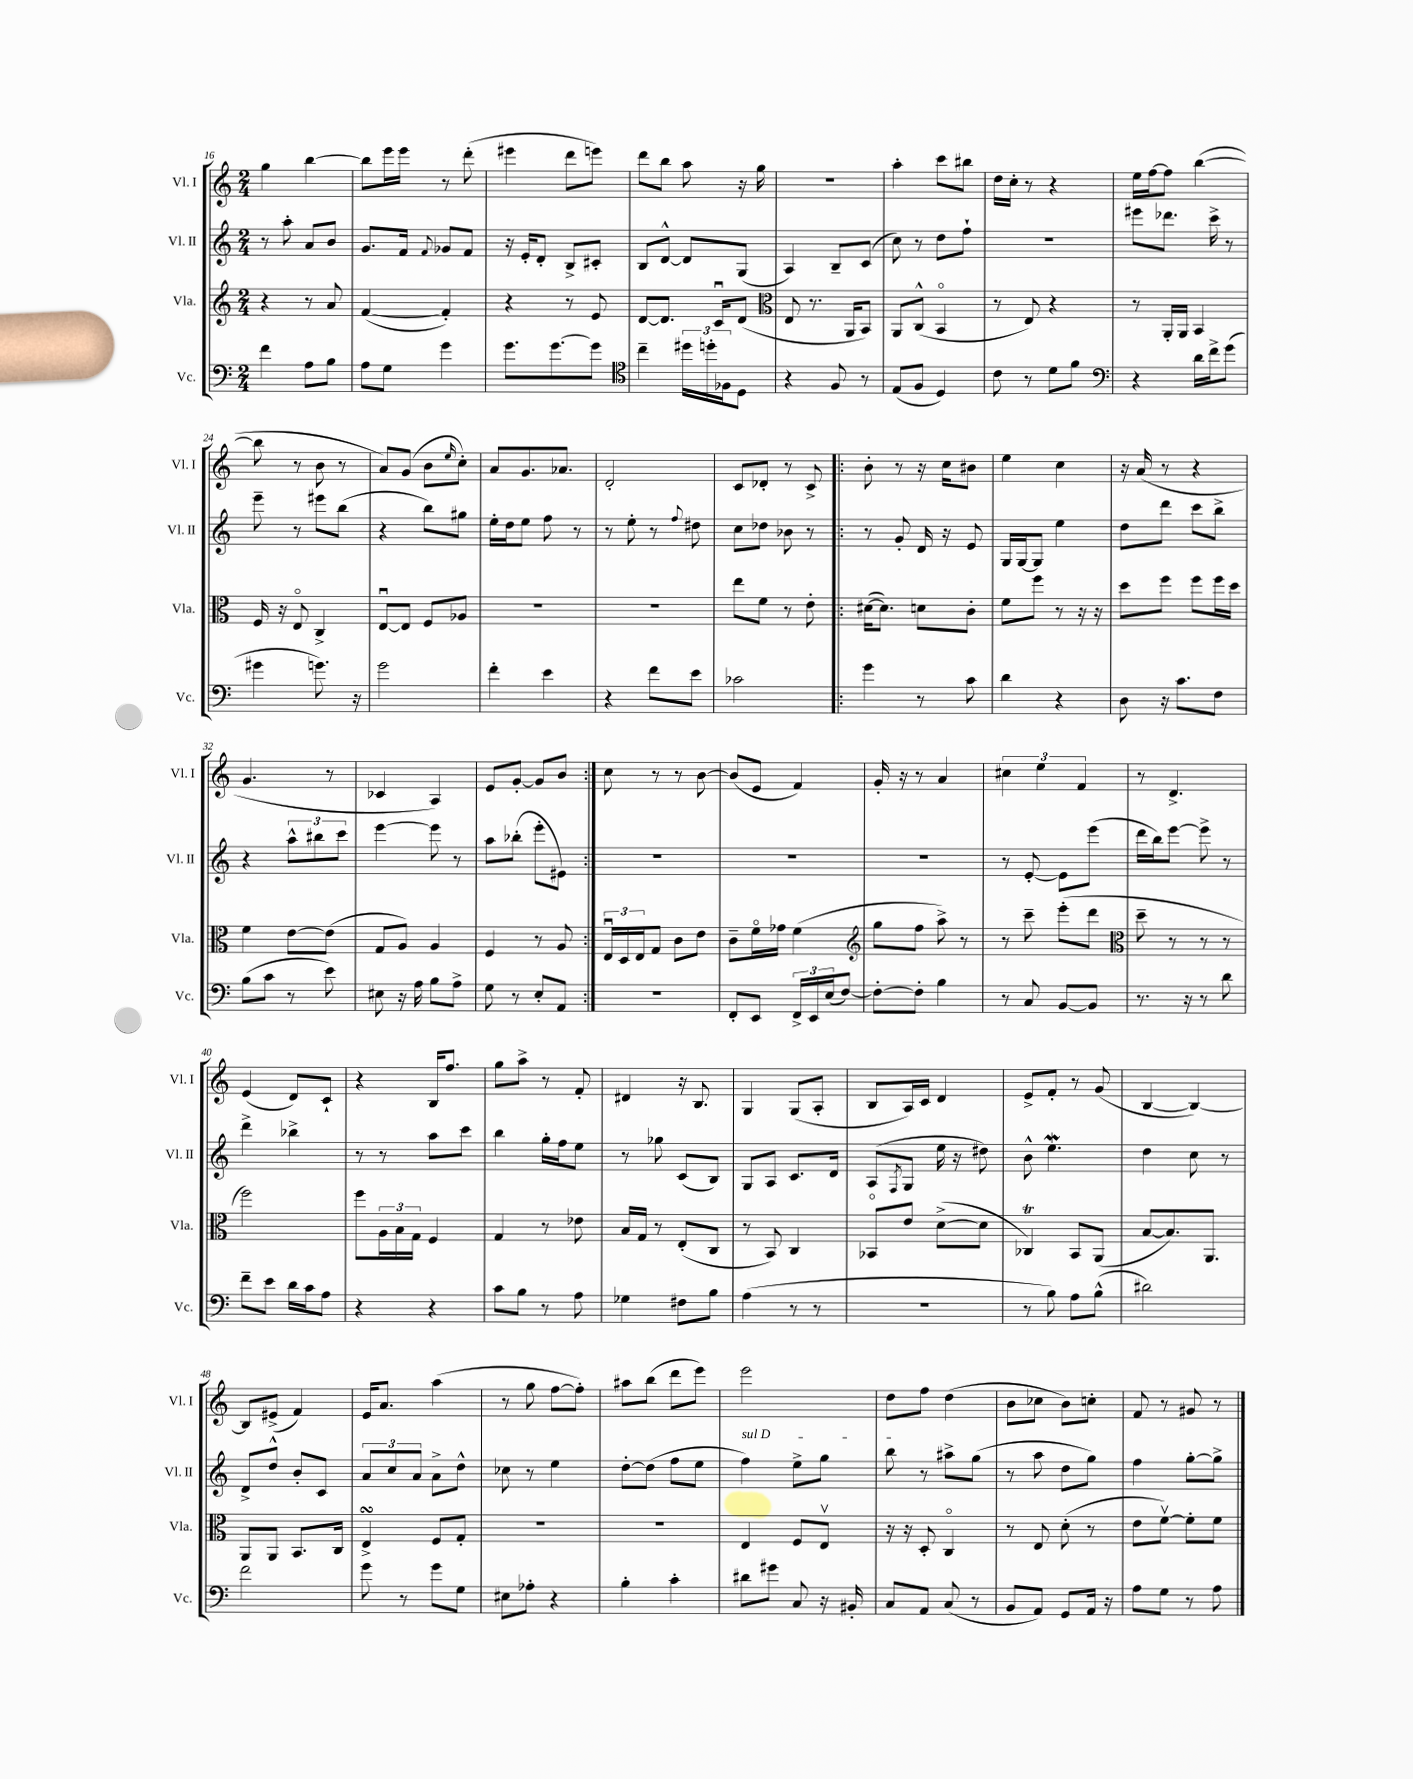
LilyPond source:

<<
\new StaffGroup <<
\new Staff = "s0" \with { instrumentName = "Vl. I" shortInstrumentName = "Vl. I" } {
    \clef treble \key c \major \numericTimeSignature \time 2/4
    g''4 b''4~ |
    b''8 e'''16 e'''16 r8 d'''8-.( |
    eis'''4 d'''8 e'''8) |
    d'''8 b''8 a''8 r16 g''16 |
    r2 |
    a''4-. c'''8 bis''8 |
    d''16 c''16-. r8 r4 |
    e''16 f''16~ f''8 b''4~( |
    b''8 r8 b'8 r8 |
    a'8) g'8( b'8 \grace { e''16 } c''8-.) |
    a'8 g'8. aes'8. |
    d'2-. |
    c'8 des'8-. r8 c'8-> |
    \repeat volta 2 { b'8-. r8 r16 c''16 bis'8 |
    e''4 c''4 |
    r16 a'16( r8 r4 |
    g'4. r8 |
    ces'4 a4) |
    e'8 g'8~-. g'8 b'8 | }
    c''8 r8 r8 b'8~ |
    b'8( e'8 f'4) |
    g'16-. r16 r8 a'4 |
    \tuplet 3/2 { cis''4 e''4 f'4 } |
    r8 d'4.-> |
    e'4( d'8) c'8-! |
    r4 b16 f''8. |
    g''8 a''8-> r8 f'8-. |
    dis'4 r16 b8. |
    g4 g8( a8-. |
    b8 a16) c'16 d'4 |
    e'8-> f'8-. r8 g'8( |
    b4~ b4~) |
    b8 eis'8->( f'4) |
    e'16 a'8. a''4( |
    r8 g''8 f''8~ f''8-.) |
    ais''8 b''8( d'''8 e'''8) |
    e'''2 |
    d''8 f''8 d''4( |
    b'8 ces''8 b'8) c''8-. |
    f'8 r8 gis'8 r8 \bar "|." |
}
\new Staff = "s1" \with { instrumentName = "Vl. II" shortInstrumentName = "Vl. II" } {
    \clef treble \key c \major \numericTimeSignature \time 2/4
    r8 a''8-. a'8 b'8 |
    g'8. f'16 \appoggiatura { f'8 } ges'8 f'8 |
    r16 e'16-. d'8-. b8-> cis'8-. |
    b8 d'8~-^ d'8 g8( |
    a4) b8-- c'8( |
    c''8) r8 d''8 f''8-! |
    R2 |
    eis'''8 des'''8. c'''16-> r8 |
    e'''8-- r8 eis'''8 b''8( |
    r4 b''8) gis''8 |
    e''16-. d''16 e''8 f''8 r8 |
    r8 e''8-. r8 \appoggiatura { f''8 } dis''8 |
    c''8 des''8 bes'8 r8 |
    \repeat volta 2 { r8 g'8-. d'16 r16 e'8 |
    g16 g16~ g8 e''4 |
    d''8 d'''8 c'''8 b''8-> |
    r4 \tuplet 3/2 { a''8-^ bis''8 c'''8 } |
    e'''4~ e'''8 r8 |
    a''8 bes''8-.( e'''8-. eis'8) | }
    R2 |
    R2 |
    R2 |
    r8 e'8~-. e'8 e'''8( |
    d'''16 b''16) e'''8~ e'''8-> r8 |
    d'''4-> bes''4-> |
    r8 r8 a''8 c'''8 |
    b''4 g''16-. f''16 e''8 |
    r8 ges''8 c'8( b8) |
    g8 a8 c'8. d'16 |
    a8( \acciaccatura { f8 } g8 e''16 r16 dis''8) |
    b'8-^ e''4.\mordent |
    d''4 c''8 r8 |
    d'8-> d''8-^ b'8-. c'8 |
    \tuplet 3/2 { a'8 c''8 a'8 } a'8-> d''8-^ |
    ces''8 r8 e''4 |
    d''8~-. d''8( f''8 e''8 |
    \once \override TextSpanner.bound-details.left.text = \markup { \italic "sul D" } f''4\startTextSpan) e''8-> g''8 |
    b''8\stopTextSpan r8 ais''8-> g''8( |
    r8 a''8 d''8 g''8) |
    f''4 g''8~-. g''8-> \bar "|." |
}
\new Staff = "s2" \with { instrumentName = "Vla." shortInstrumentName = "Vla." } {
    \clef treble \key c \major \numericTimeSignature \time 2/4
    r4 r8 a'8 |
    f'4~( f'4-.) |
    r4 r8 e'8 |
    d'8~ d'8. c'16\downbow d'8( |
    \clef alto e8 r8. a,16 b,8) |
    a,8 c8-^( b,4\flageolet |
    r8 e8) r4 |
    r8 a,16-. a,16 b,4 |
    f16 r16 e8\flageolet c4-> |
    e8~\downbow e8 f8 aes8 |
    R2 |
    R2 |
    e''8 f'8 r8 e'8-. |
    \repeat volta 2 { dis'16~( dis'8.) d'8 c'8-. |
    f'8 f''8 r8 r16 r16 |
    d''8 f''8 f''8 f''16 d''16 |
    f'4 e'8~ e'8( |
    g8 a8) a4 |
    f4 r8 a8 | }
    \tuplet 3/2 { e16\downbow d16 e16 } g8 c'8 e'8 |
    c'8-- f'16\flageolet ges'16 f'4( |
    \clef treble g''8 f''8 a''8->) r8 |
    r8 c'''8-- e'''8-.( d'''8 |
    \clef alto d''8-- r8 r8 r8 |
    f''2) |
    f''8 \tuplet 3/2 { a16 b16 g16 } f4 |
    g4 r8 ees'8 |
    b16 g16 r8 e8-.( c8 |
    r8 b,8) c4 |
    bes,8\flageolet e'8 d'8~->( d'8 |
    ces4\trill) b,8 a,8( |
    b8~ b8.) a,8. |
    a,8 a,8 b,8. c16 |
    e4->\turn f8 g8-. |
    r2 |
    R2 |
    e4 f8 e8\upbow |
    r16 r16 d8-. c4\flageolet |
    r8 e8 d'8-.( r8 |
    e'8 f'8~\upbow) f'8-. f'8 \bar "|." |
}
\new Staff = "s3" \with { instrumentName = "Vc." shortInstrumentName = "Vc." } {
    \clef bass \key c \major \numericTimeSignature \time 2/4
    f'4 a8 b8 |
    a8 g8 g'4 |
    g'8. g'8.~ g'8 |
    \clef tenor c''4-- \tuplet 3/2 { dis''16 d''16-. fes16 } d8 |
    r4 f8 r8 |
    e8( f8 d4) |
    c'8 r8 d'8 f'8 |
    \clef bass r4 d'16 f'16-> g'8( |
    gis'4 g'8.) r16 |
    g'2 |
    f'4-. e'4 |
    r4 f'8 e'8 |
    ces'2 |
    \repeat volta 2 { g'4 r8 c'8 |
    d'4 r4 |
    d8 r16 c'8. f8 |
    b8( c'8 r8 e'8) |
    eis8 r16 a16 b8 a8-> |
    g8 r8 e8-. a,8 | }
    r2 |
    f,8-. e,8 \tuplet 3/2 { f,16-> e,16 e16( } f8~) |
    f8~-. f8-. b4 |
    r8 c8 b,8~ b,8 |
    r8. r16 r8 d'8 |
    f'8-- e'8 d'16 c'16 a8 |
    r4 r4 |
    c'8 b8 r8 a8 |
    ges4 fis8 b8 |
    a4( r8 r8 |
    r2 |
    r8 b8) a8 b8-^( |
    dis'2) |
    f'2 |
    g'8 r8 g'8 g8 |
    eis8 aes8-. r4 |
    b4-. c'4-. |
    dis'8 gis'8 c8 r16 bis,16-. |
    c8 a,8 c8( r8 |
    b,8 a,8) g,8 a,16 r16 |
    a8 g8 r8 a8 \bar "|." |
}
>>
>>
\layout { \context { \Score currentBarNumber = #16 } }
